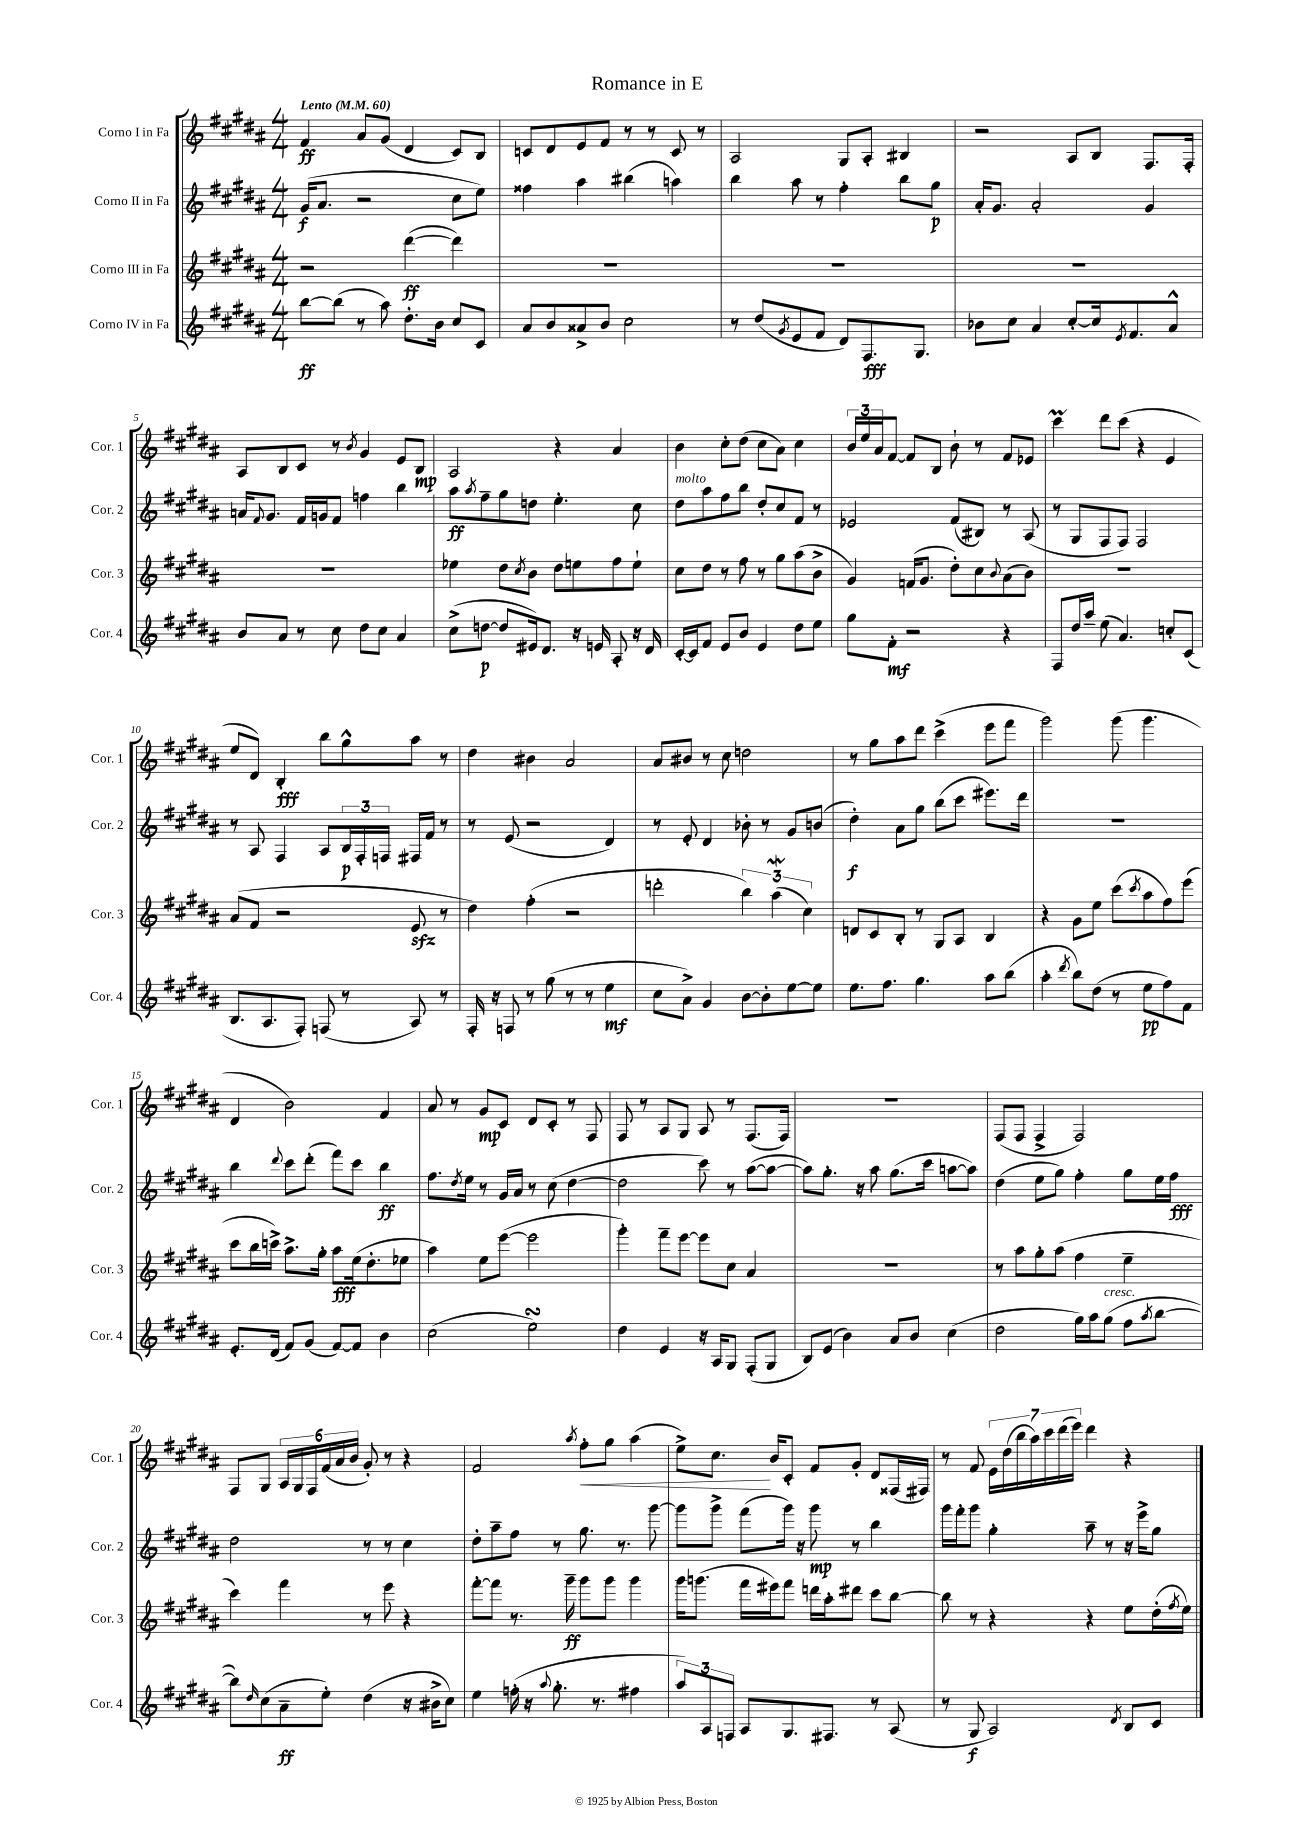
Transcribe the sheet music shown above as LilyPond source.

\header { title = "Romance in E" }
<<
\new StaffGroup <<
\new Staff = "s0" \with { instrumentName = "Corno I in Fa" shortInstrumentName = "Cor. 1" } {
    \clef treble \key b \major \numericTimeSignature \time 4/4 \tempo "Lento" 4 = 60
    fis'4\ff ais'8 gis'8( dis'4 cis'8) b8 |
    c'8 dis'8 e'8 fis'8 r8 r8 c'8 r8 |
    ais2 gis8 ais8-. bis4 |
    r2 ais8 b8 fis8. fis16-. |
    ais8 b8 cis'8 r8 \acciaccatura { b'8 } gis'4 e'8 b8\mp |
    ais2 r4 ais'4 |
    b'4 cis''8-. dis''8( cis''8 ais'8) cis''4 |
    \tuplet 3/2 { b'16 e''16 ais'16 } fis'8~ fis'8 b8 b'8-! r8 fis'8 ees'8 |
    cis'''4\prall dis'''8 cis'''8( r4 e'4 |
    e''8 dis'8) b4-.\fff b''8 gis''8-^ ais''8 r8 |
    dis''4 bis'4 ais'2 |
    ais'8 bis'8 r8 cis''8 d''2 |
    r8 gis''8 ais''8 dis'''8 cis'''4->( e'''8 fis'''8 |
    gis'''2) gis'''8( gis'''4. |
    dis'4 b'2) fis'4 |
    ais'8 r8 gis'8\mp cis'8 dis'8 cis'8-. r8 fis8 |
    fis8 r8 ais8 gis8 ais8 r8 fis8.( fis16) |
    R1 |
    fis8( fis8 fis4-> fis2) |
    fis8 gis8 \tuplet 6/4 { ais16 gis16 fis16 fis'16( ais'16 b'16 } gis'8-.) r8 r4 |
    fis'2 \acciaccatura { ais''8 } fis''8-.\< gis''8 ais''4( |
    e''8->) cis''8.\! b'16 cis'8-. fis'8 gis'8-. dis'8 fisis16( fis16) |
    r8 fis'8 \tuplet 7/4 { e'16 dis''16( b''16 ais''16) cis'''16 dis'''16( e'''16) } dis'''4 r4 \bar "|." |
}
\new Staff = "s1" \with { instrumentName = "Corno II in Fa" shortInstrumentName = "Cor. 2" } {
    \clef treble \key b \major \numericTimeSignature \time 4/4
    gis'16\f( ais'8. r2 cis''8 e''8) |
    fisis''4 ais''4 bis''4( a''4) |
    b''4 ais''8 r8 fis''4-. b''8 gis''8\p |
    ais'16-. gis'8. ais'2-. gis'4 |
    a'16 \appoggiatura { fis'8 } gis'8. fis'16 g'16 fis'8 f''4 b''4 |
    ais''8\ff \acciaccatura { ais''8 } fis''8-- gis''8 d''8 e''4.-. cis''8 |
    dis''8^\markup { \italic "molto" } ais''8 fis''8 b''8 dis''8-. cis''8 fis'8 r8 |
    ees'2 fis'8( bis8) r8 ais8( |
    r8 gis8 fis8 fis8) fis2 |
    r8 ais8 fis4 ais8 \tuplet 3/2 { b16\p fis16-. f16 } fis16 fis'16 r8 |
    r8 e'8( r2 dis'4) |
    r8 e'8-. dis'4 bes'8-. r8 gis'8 b'8( |
    dis''4-.\f) ais'8 gis''8 b''8( cis'''8 eis'''8.) dis'''16 |
    R1 |
    b''4 \appoggiatura { dis'''8 } cis'''8 dis'''8-.( fis'''8) cis'''8 b''4\ff |
    fis''8. \acciaccatura { dis''8 } e''16 r8 gis'16 ais'16 r8 cis''8( dis''4~ |
    dis''2 cis'''8) r8 ais''8~( ais''8~ |
    ais''8) gis''8.-. r16 ais''8 gis''8.( cis'''16 a''8~ a''8) |
    dis''4( e''8 gis''8) fis''4-. gis''8 e''16 fis''16\fff |
    dis''2 r8 r8 cis''4 |
    dis''8-. ais''8-- fis''8 r8 gis''8. r8. gis'''8~ |
    gis'''8 gis'''8-> fis'''8( gis'''16) r16 gis'''8\mp r8 b''4 |
    gis'''16 fis'''16-. gis'''8 gis''4-. ais''8-- r8 r16 e'''16-> gis''8 \bar "|." |
}
\new Staff = "s2" \with { instrumentName = "Corno III in Fa" shortInstrumentName = "Cor. 3" } {
    \clef treble \key b \major \numericTimeSignature \time 4/4
    r2 dis'''4~\ff( dis'''4) |
    R1 |
    R1 |
    R1 |
    R1 |
    ees''4 dis''8 \acciaccatura { cis''8 } b'8 dis''8 e''8 fis''8 e''8-! |
    cis''8 dis''8 r8 fis''8 r8 gis''8 ais''8( b'8-> |
    gis'4) f'16( gis'8. dis''8-.) cis''8 \appoggiatura { b'8 } ais'8( b'8) |
    R1 |
    ais'8( fis'8 r2 e'8\sfz r8 |
    dis''4) fis''4-.( r2 |
    d'''2-. \tuplet 3/2 { b''4) ais''4\mordent( cis''4) } |
    d'8 cis'8 b8-. r8 gis8 ais8 b4 |
    r4 gis'8 e''8 cis'''8( \acciaccatura { cis'''8 } ais''8 fis''8) e'''8( |
    cis'''8 b''16 c'''16->) ais''8.-> gis''16-. ais''8\fff e''16( dis''8.-. ees''8 |
    ais''4) e''8 e'''8~( e'''2 |
    gis'''4-.) fis'''8-- e'''8~ e'''8 cis''8 ais'4 |
    R1 |
    r8 ais''8 gis''8-. ais''8( fis''4 e''4-- |
    cis'''4) fis'''4 r8 e'''8 r4 |
    fis'''8~-. fis'''8 r8. gis'''16--\ff gis'''8 gis'''8 gis'''4 |
    gis'''16 g'''8.( fis'''16 eis'''16) fis'''8 d'''16 ais''16-. dis'''8 cis'''8 b''8~ |
    b''8 r8 r4 r4 e''8 dis''16-.( \acciaccatura { fis''8 } e''16) \bar "|." |
}
\new Staff = "s3" \with { instrumentName = "Corno IV in Fa" shortInstrumentName = "Cor. 4" } {
    \clef treble \key b \major \numericTimeSignature \time 4/4
    b''8~\ff b''8( r8 ais''8) dis''8.-. b'16 cis''8 cis'8 |
    ais'8 b'8 aisis'8-> b'8 cis''2 |
    r8 dis''8( \acciaccatura { gis'8 } e'8 fis'8 dis'8) fis8.\fff gis8. |
    bes'8 cis''8 ais'4 cis''8~-. cis''16 \acciaccatura { e'8 } fis'8. ais'8-^ |
    b'8 ais'8 r8 cis''8 dis''8 cis''8 ais'4 |
    cis''8->( d''8~\p d''8 eis'16) dis'8. r16 e'16 ais8-. r16 dis'16 |
    cis'16~-. cis'16 fis'8 e'8 b'8 e'4 dis''8 e''8 |
    gis''8 fis'8-.\mf r2 r4 |
    fis8 dis''16 ais''16-- e''8( ais'4.) c''8-. cis'8( |
    b8. ais8. fis8-.) f8( r8 ais8) r8 |
    fis16-. r16 f8 r8 gis''8( r8 r8 e''4\mf |
    cis''8 ais'8->) gis'4 b'8~ b'8-. e''8~ e''8 |
    e''8. fis''8. gis''4. ais''8 b''8( |
    ais''4-. \acciaccatura { dis'''8 } b''8) dis''8( r8 e''8\pp fis''8) fis'8 |
    e'8.-. dis'16( fis'8) gis'8( fis'8~) fis'8 b'4 |
    cis''2( e''2\turn) |
    dis''4 e'4 r16 ais16 gis8 fis8-.( gis8 |
    b8) e'8( b'4) ais'8 b'8 cis''4( |
    dis''2 gis''16) ais''16 gis''8^\markup { \italic "cresc." }( fis''8 \acciaccatura { ais''8 } b''8~ |
    b''8) \grace { dis''16 } cis''8( ais'8--\ff e''8-.) dis''4( r16 bis'16-> cis''8) |
    e''4 f''16-.( r16 \appoggiatura { ais''8 } gis''8.-. r8. fis''4 |
    \tuplet 3/2 { ais''8) ais8 f8 } ais8 gis8. fis8. r8 ais8( |
    r8 gis8\f ais2) \acciaccatura { dis'8 } b8 cis'8 \bar "|." |
}
>>
>>
